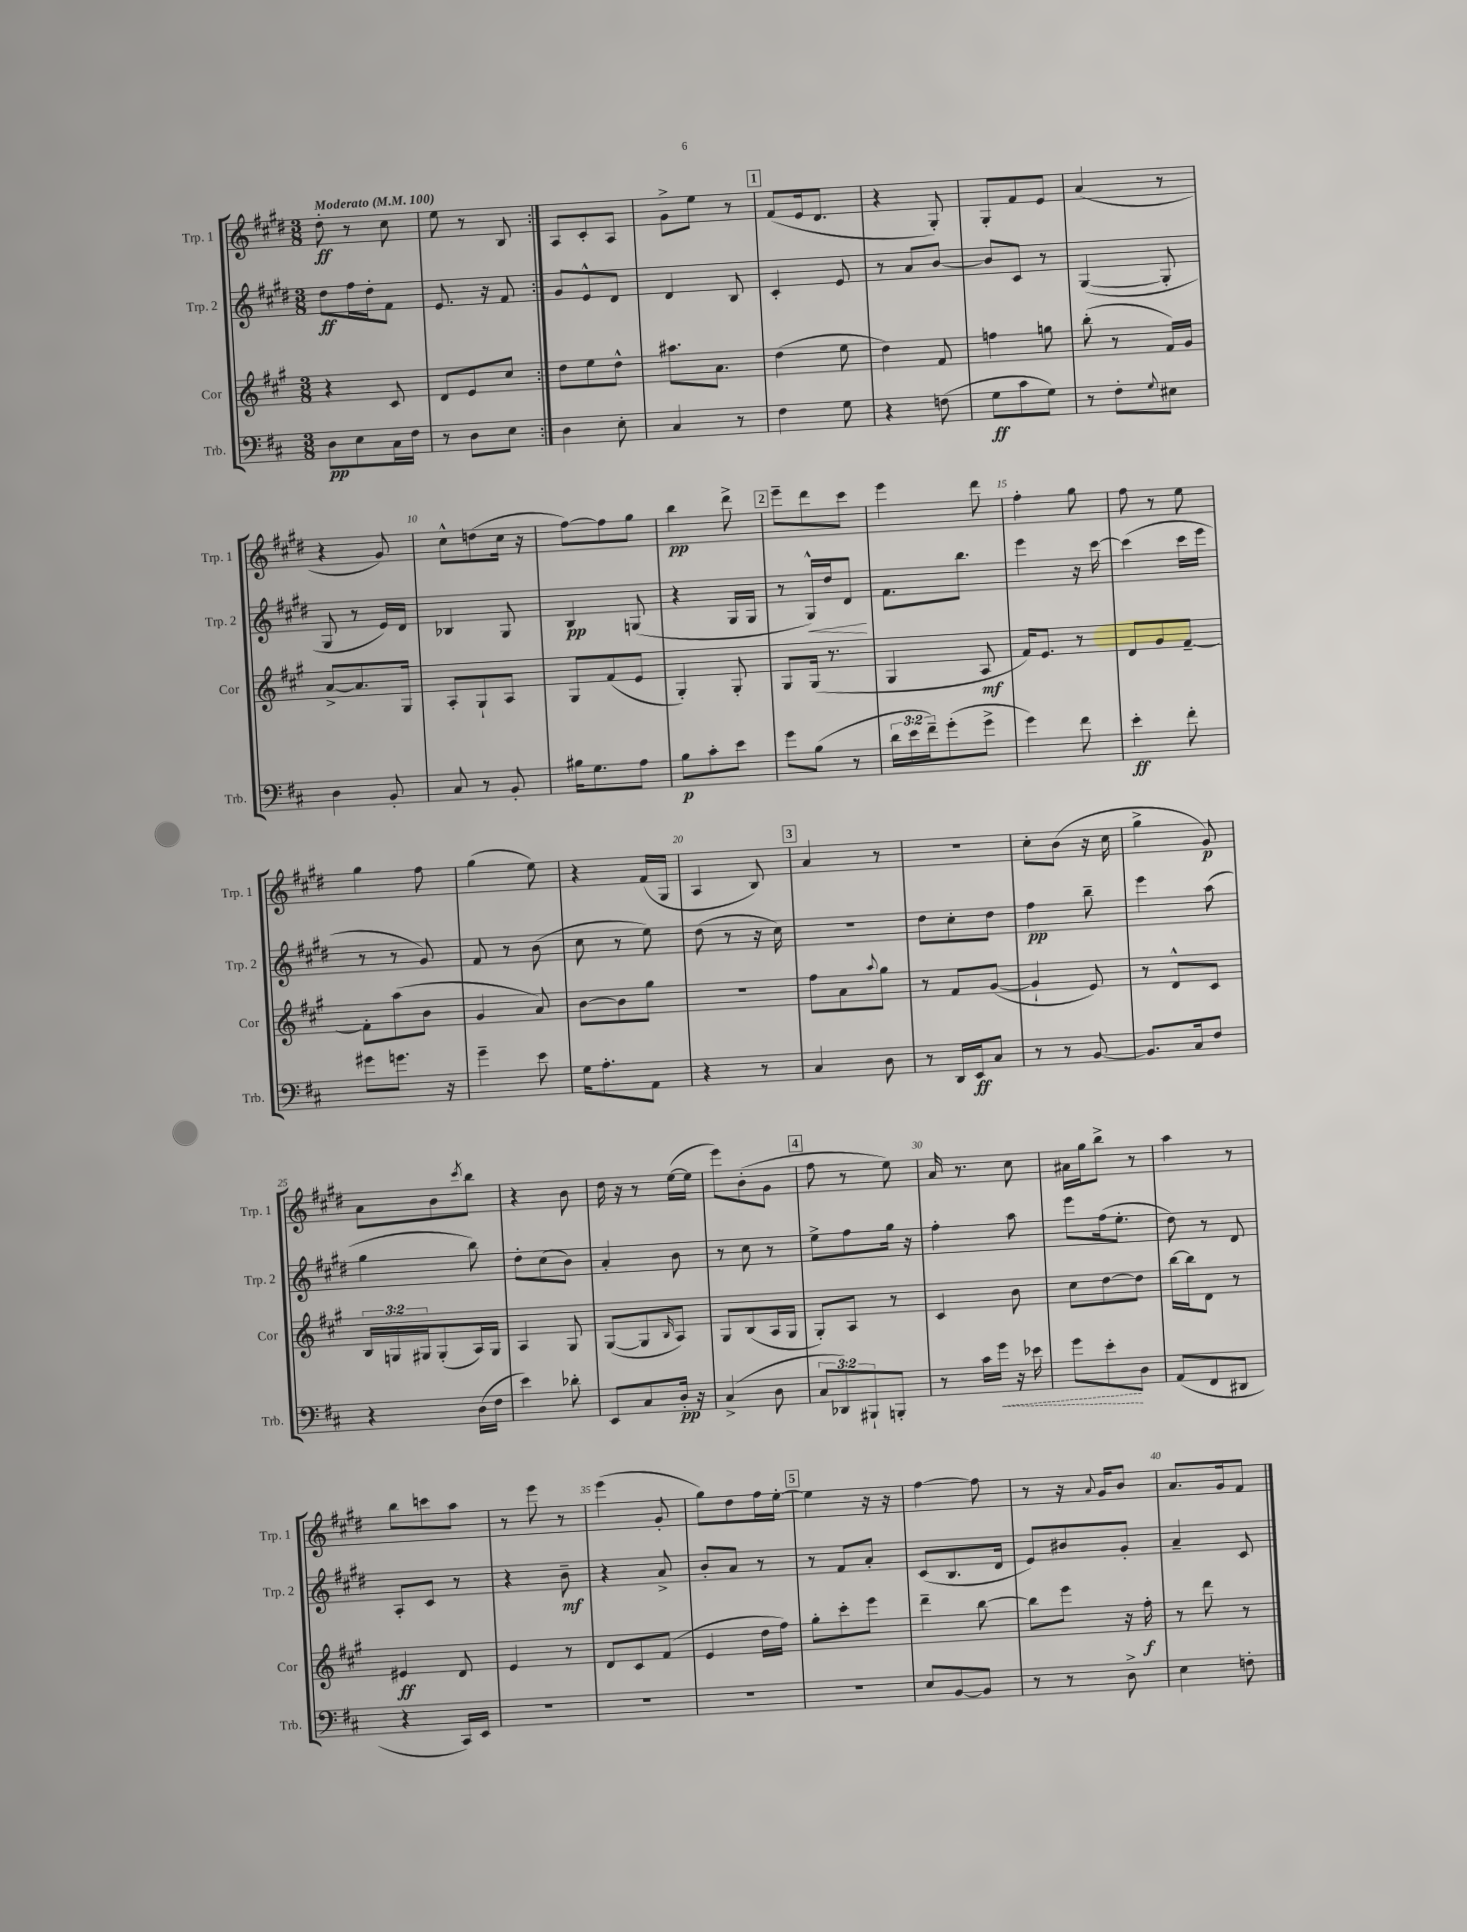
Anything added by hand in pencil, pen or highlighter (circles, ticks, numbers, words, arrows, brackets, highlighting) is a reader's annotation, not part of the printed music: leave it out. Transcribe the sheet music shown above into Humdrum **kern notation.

**kern	**kern	**kern	**kern
*staff4	*staff3	*staff2	*staff1
*clefF4	*clefG2	*clefG2	*clefG2
*k[f#c#]	*k[f#c#g#]	*k[f#c#g#d#]	*k[f#c#g#d#]
*M3/8	*M3/8	*M3/8	*M3/8
*MM100	*MM100	*MM100	*MM100
8D	4r	8dd#	8dd#'
8E	.	16ff#	8r
.	.	16dd#'	.
16C#	8c#	8f#	8cc#
16F#	.	.	.
=	=	=	=
8r	8d	8.e	8ee
8D	8e	.	8r
.	.	16r	.
8E	8cc#	8f#	8B
=:|!	=:|!	=:|!	=:|!
4D	8dd	8g#	8A
.	8ee	8e^^	8c#'
8E'	8dd^^	8d#	8A
=	=	=	=
4C#	8.aa#	4d#	8g#^
.	.	.	8ee
.	8.a	.	.
8r	.	8B	8r
=	=	=	=
4F#	(4dd	4c#'	(8f#
.	.	.	16e
.	.	.	8.d#
8G	8ee	8e	.
=	=	=	=
4r	4dd)	8r	4r
.	.	8a	.
(8F	8f#	[8b	8G#')
=	=	=	=
8G	4ff	8b]	8G#'
8c#	.	8c#	8f#
8G)	8gg	8r	8e
=	=	=	=
8r	(8bb'	([4G#	(4a
8F#'	8r	.	.
8qqG	.	.	.
8E#	16f#)	8G#']	8r
.	16g#	.	.
=	=	=	=
4D	[8a^	8G#	4r
.	8.a]	8r	.
8BB'	.	16e)	8g#)
.	16G#	16d#	.
=	=	=	=
8C#	8A'	4B-	8cc#^^
8r	8G#`	.	(8dd
8BB'	8A	8G#	16cc#
.	.	.	16r
=	=	=	=
16B#	8G#	4B	[8ff#)
8.G	.	.	.
.	(8f#	.	8ff#]
8A	8e	(8G	8gg#
=	=	=	=
8B	4G#')	4r	4bb
8c#'	.	.	.
8e	8G#'	16G#	8ddd#^
.	.	16G#	.
=	=	=	=
8g	8G#	8r	8eee~
(8B	(16G#	16G#^^)	8ddd#
.	8.r	16dd#	.
8r	.	8d#	8ccc#
=	=	=	=
24d	4G#	8.f#	4eee
24e	.	.	.
24f#~)	.	.	.
(8g'	.	.	.
.	.	8.bb	.
8g^	8A	.	8ddd#
=	=	=	=
4g)	16f#)	4eee	4ff#'
.	8.e	.	.
8f#	8r	16r	8gg#
.	.	[16ccc#	.
=	=	=	=
4e'	8d	(4ccc#]	8ff#
.	8g#	.	8r
8f#'	[8f#~	16ccc#	8ee
.	.	16eee	.
=	=	=	=
8g#	8f#']	8r	4gg#
8.g	(8aa	8r	.
.	8b	8g#)	8ff#
16r	.	.	.
=	=	=	=
4g~	4g#	8f#	(4gg#
.	.	8r	.
8e	8a)	(8b	8ee)
=	=	=	=
16G	[8b	8cc#	4r
8.A'	.	.	.
.	8b]	8r	.
8AA	8gg#	8ee)	(16f#
.	.	.	16G#
=	=	=	=
4r	4.r	(8dd#	4A
.	.	8r	.
8r	.	16r	8B)
.	.	16cc#)	.
=	=	=	=
4C#	8ff#	4.r	4a
.	8a	.	.
.	8qqaa	.	.
8D	8gg#	.	8r
=	=	=	=
8r	8r	8dd#	4.r
16DD	8f#	8cc#'	.
16EE	.	.	.
8C#	([8g#	8dd#	.
=	=	=	=
8r	4g#`]	4ff#	8cc#'
8r	.	.	(8b
[8BB	8e)	8bb~	16r
.	.	.	16cc#
=	=	=	=
8.BB]	8r	4eee	4gg#^
.	8d^^	.	.
16C#	.	.	.
8F#	8c#	(8aa	8g#)
=	=	=	=
4r	24B	4gg#	8a
.	24G	.	.
.	24G#	.	.
.	(8G#'	.	8b
.	.	.	8qccc#
(16D	16A)	8bb)	8bb
16F#	16G#	.	.
=	=	=	=
4e)	4A	8dd#'	4r
.	.	(8cc#	.
8d-'	8G#	8b)	8b
=	=	=	=
8EE	([8G#	4a'	16dd#
.	.	.	16r
8C#	8G#]	.	8r
.	16qqB	.	.
16D'	8A)	8b	([16ee
16r	.	.	16ee]
=	=	=	=
(4C#^	8G#	8r	8eee)
.	(8B	8cc#	(8b'
8D	16A	8r	8g#
.	16G#	.	.
=	=	=	=
12C#	8G#')	8ee^	8ff#
12DD-)	.	.	.
.	8A	8ff#	8r
12BBB#`	.	.	.
8BBB'	8r	16gg#	8ee)
.	.	16r	.
=	=	=	=
8r	4c#	4ff#'	16a
.	.	.	8.r
16c#	.	.	.
16g	.	.	.
16r	8b	8aa	8cc#
16e-	.	.	.
=	=	=	=
8g	8cc#	8eee	16a#
.	.	.	16gg#
8e'	[8dd	(16ff#	8bb^
.	.	8.ee'	.
8D	8dd]	.	8r
=	=	=	=
(8AA	[16bb	8dd#)	4aa
.	16bb]	.	.
8FF#	8d	8r	.
8DD#	8r	8d#	8r
=	=	=	=
4r	4e#	8A'	8bb
.	.	8c#	8ccc
16CC#)	8d	8r	8aa
16EE	.	.	.
=	=	=	=
4.r	4e	4r	8r
.	.	.	8eee
.	8r	8b~	8r
=	=	=	=
4.r	8d	4r	(4eee
.	8c#	.	.
.	(8f#	8a^	8g#'
=	=	=	=
4.r	4e	8b'	8gg#)
.	.	8a	8dd#
.	16dd	8r	16ff#
.	16ff#)	.	[16ee'
=	=	=	=
4.r	8gg#'	8r	4ee]
.	8ccc#'	8f#	.
.	8eee	8a'	16r
.	.	.	16r
=	=	=	=
8E	4ddd~	(8c#	[4ff#
[8BB	.	8.B	.
8BB]	[8bb	.	8ff#]
.	.	16d#	.
=	=	=	=
8r	8bb]	8e)	8r
8r	8eee	8b#	16r
.	.	.	8qqa
.	.	.	16g#
8D^	16r	8g#'	8b
.	16ff#'	.	.
=	=	=	=
4E	8r	4a~	8.a
.	8ddd	.	.
.	.	.	16g#
8F'	8r	8c#	8f#
==	==	==	==
*-	*-	*-	*-
